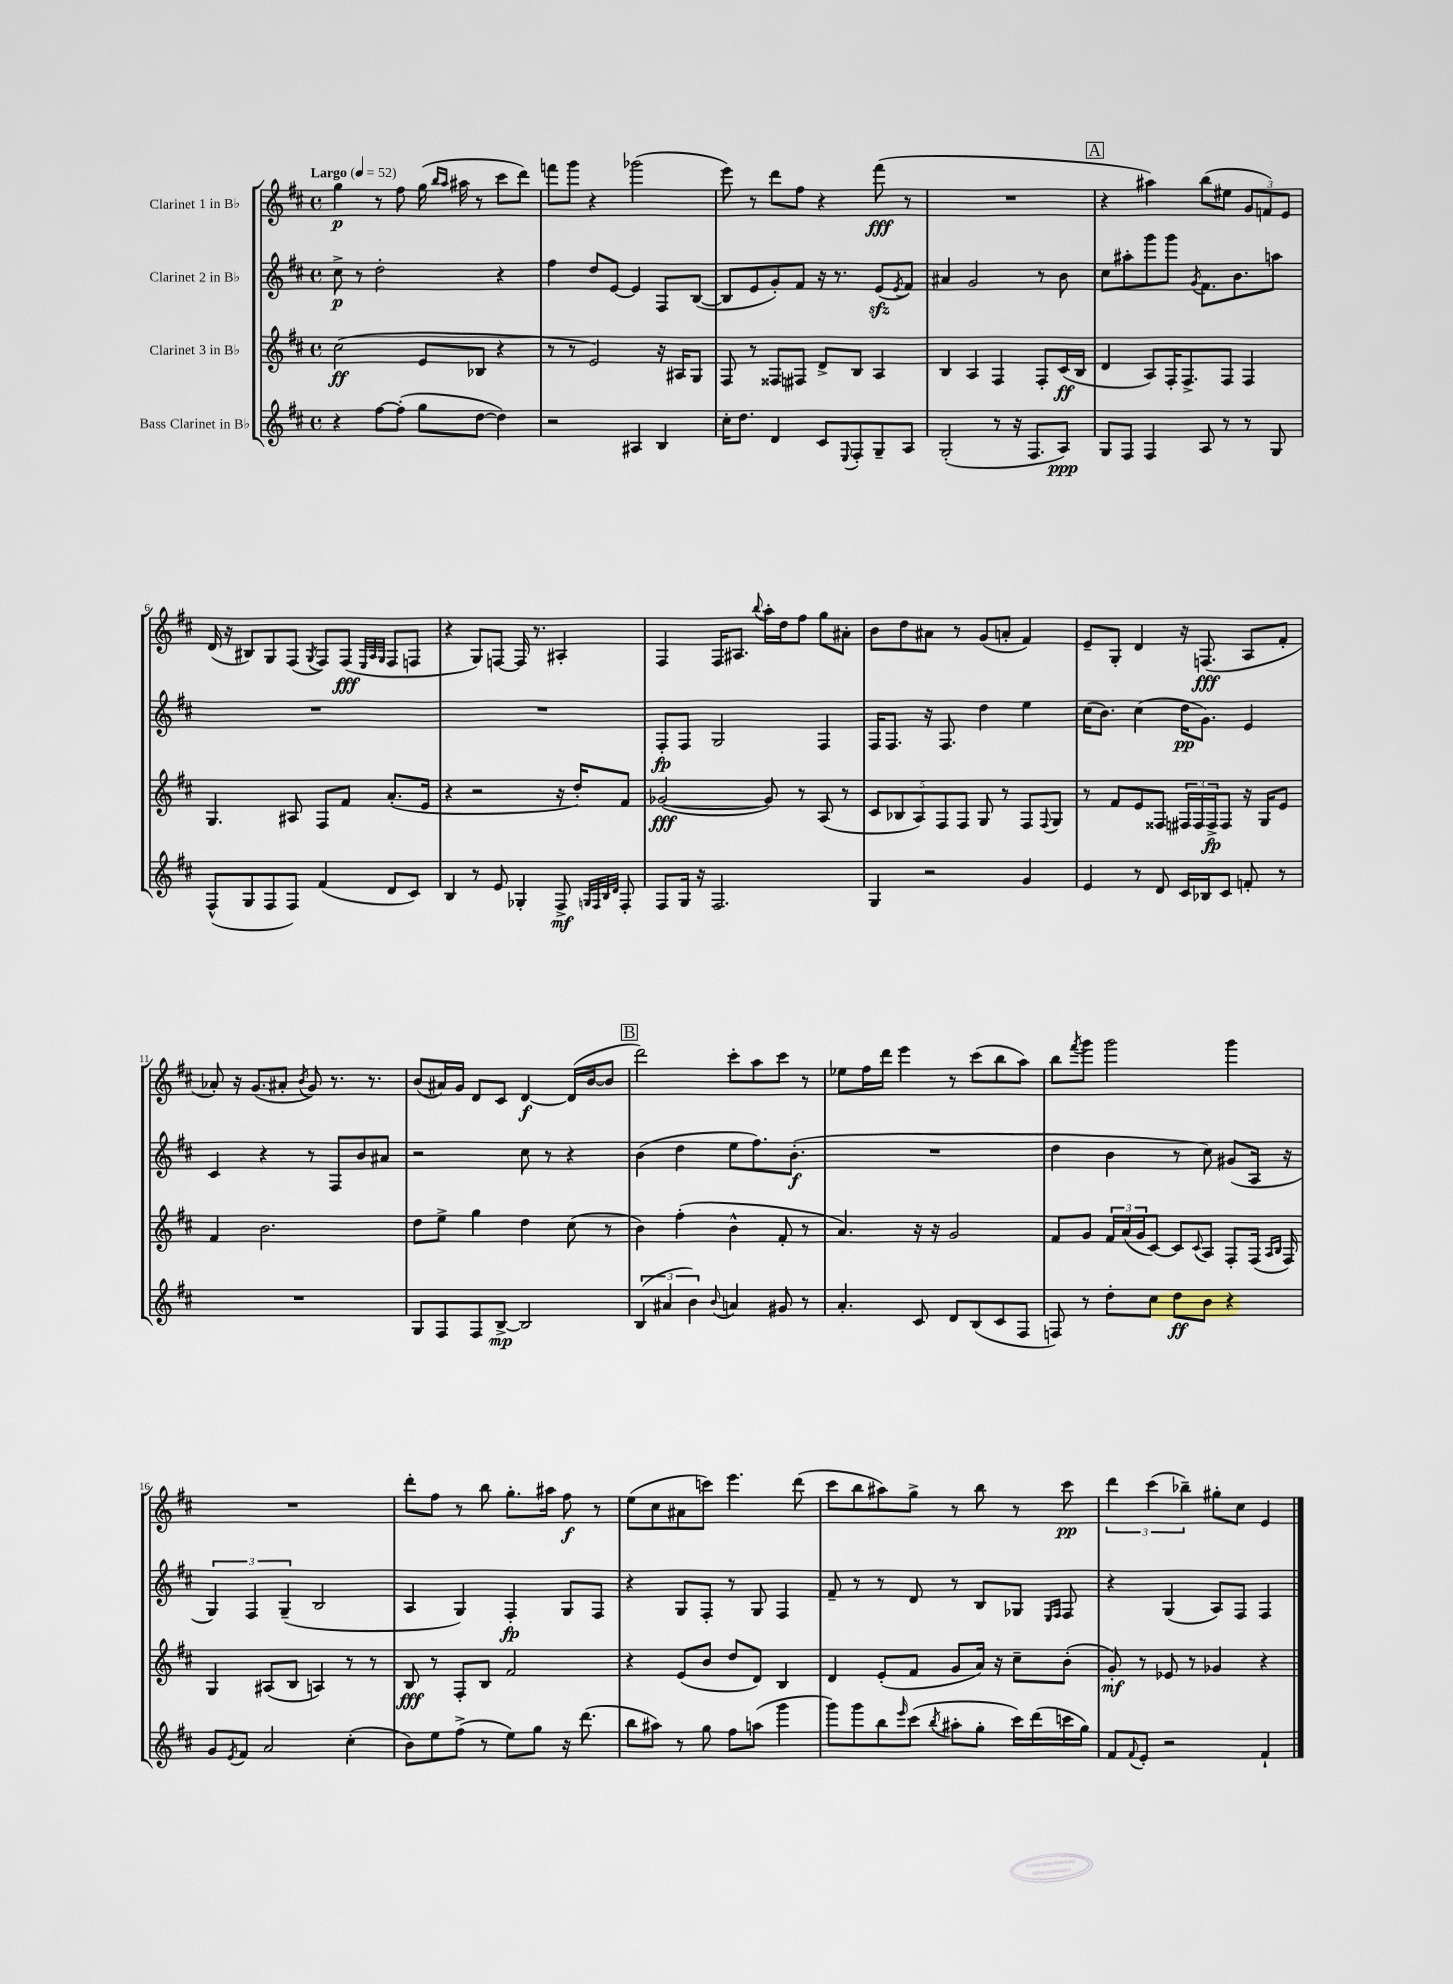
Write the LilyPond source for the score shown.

<<
\new StaffGroup <<
\new Staff = "s0" \with { instrumentName = "Clarinet 1 in Bb" } {
    \clef treble \key d \major \defaultTimeSignature \time 4/4 \tempo "Largo" 4 = 52
    g''4\p r8 fis''8 g''16( \grace { b''16 a''16 } ais''16 r8 cis'''8 d'''8) |
    f'''8 g'''8 r4 ges'''2( |
    e'''8) r8 d'''8 fis''8 r4 fis'''8\fff( r8 |
    R1 |
    \mark \markup { \box "A" } r4 ais''4) b''8( eis''8 \tuplet 3/2 { g'8 f'8) e'8 } |
    d'16( r16 bis8) g8 fis8( \acciaccatura { g8 } fis8) fis8\fff( \grace { e32 a32 g32 } fis8 f8 |
    r4 g8) f8~ f16 r8. ais4-. |
    fis4 fis16 ais8. \appoggiatura { b''8 } a''16-. d''16 fis''8 g''8 ais'8-. |
    b'8 d''8 ais'8 r8 g'8( a'8-. fis'4) |
    e'8-- g8-. d'4 r16 f8.\fff( a8 fis'8-. |
    aes'8-.) r16 g'8.( ais'8-. \acciaccatura { b'8 } g'8) r8. r8. |
    b'8( ais'16) g'16 d'8 cis'8 d'4~\f d'16( b'16~ b'8 |
    \mark \markup { \box "B" } d'''2) cis'''8-. a''8 cis'''8 r8 |
    ees''8 fis''16 d'''16 e'''4 r8 cis'''8( b''8 a''8) |
    b''8 \acciaccatura { fis'''8 } g'''8 g'''2 g'''4 |
    R1 |
    d'''8-. fis''8 r8 b''8 g''8.-. ais''16 fis''8\f r8 |
    e''8( cis''8 ais'8 c'''8) e'''4. d'''8( |
    cis'''8 b''8 ais''8) g''8-> r8 b''8 r8 cis'''8\pp |
    \tuplet 3/2 { d'''4 cis'''4( bes''4--) } gis''8-. cis''8 e'4 \bar "|." |
}
\new Staff = "s1" \with { instrumentName = "Clarinet 2 in Bb" } {
    \clef treble \key d \major \defaultTimeSignature \time 4/4
    cis''8->\p r8 d''2-. r4 |
    fis''4 d''8 e'8~ e'4 fis8 b8~( |
    b8 e'8 g'8-.) fis'8 r16 r8. e'8\sfz( \acciaccatura { e'8 } fis'8) |
    ais'4 g'2 r8 b'8 |
    \mark \markup { \box "A" } cis''8 ais''8-. g'''8 g'''8 \acciaccatura { g'8 } fis'8. b'8. a''8 |
    R1 |
    R1 |
    fis8-.\fp fis8 g2 fis4 |
    fis16 fis8. r16 fis8. d''4 e''4 |
    cis''16( b'8.) cis''4( d''16\pp g'8.) e'4 |
    cis'4 r4 r8 fis8 b'8 ais'8 |
    r2 cis''8 r8 r4 |
    \mark \markup { \box "B" } b'4( d''4 e''8 fis''8.) b'8.-.\f( |
    R1 |
    d''4 b'4 r8 cis''8) gis'8( a16 r16 |
    \tuplet 3/2 { g4) fis4 g4--( } b2 |
    a4 g4) fis4-.\fp g8 fis8 |
    r4 g8 fis8-. r8 g8 fis4 |
    fis'8-- r8 r8 d'8 r8 b8 ges8 \grace { e16 fis16 } fis8 |
    r4 g4( a8) fis8 fis4 \bar "|." |
}
\new Staff = "s2" \with { instrumentName = "Clarinet 3 in Bb" } {
    \clef treble \key d \major \defaultTimeSignature \time 4/4
    cis''2\ff( e'8 bes8 r4 |
    r8 r8 e'2) r16 ais16 g8 |
    fis8 r8 fisis8 fis8 d'8-> b8 a4 |
    b4 a4 fis4 fis8-. cis'16\ff( b16 |
    \mark \markup { \box "A" } d'4 a8) fis16-. fis8.-> fis8 fis4 |
    g4. ais8 fis8 fis'8 a'8.-.( e'16 |
    r4 r2 r16 d''16-.) fis'8 |
    ges'2~\fff( ges'8) r8 a8( r8 |
    \tuplet 5/4 { cis'8 bes8 a8) fis8 fis8 } g8 r8 fis8 \appoggiatura { fis8 } g8 |
    r8 fis'8 e'8 fisis8 \tuplet 3/2 { fis16 fis16 fis16->\fp } fis8 r16 g16 e'8 |
    fis'4 b'2. |
    d''8 e''8-> g''4 d''4 cis''8( r8 |
    \mark \markup { \box "B" } b'4) fis''4-.( b'4-^ fis'8-. r8 |
    a'4.) r16 r16 g'2 |
    fis'8 g'8 \tuplet 3/2 { fis'16 a'16( g'16 } cis'8~) cis'8 \appoggiatura { cis'8 } a8 fis8-. fis16( \grace { a16 b16 } fis16) |
    g4 ais8( b8 a4) r8 r8 |
    b8\fff r8 fis8-. b8 fis'2 |
    r4 e'8( b'8 d''8 d'8) b4 |
    d'4 e'8-.( fis'8 g'8 a'16) r16 cis''8-- b'8-.( |
    g'8-.\mf) r8 ees'8 r8 ges'4 r4 \bar "|." |
}
\new Staff = "s3" \with { instrumentName = "Bass Clarinet in Bb" } {
    \clef treble \key d \major \defaultTimeSignature \time 4/4
    r4 fis''8~ fis''8-.( g''8 d''8~ d''4) |
    r2 ais4 b4 |
    cis''16-. d''8. d'4 cis'8 \appoggiatura { e8 } fis8-. g8-- a8 |
    g2-.( r8 r16 fis8. a8\ppp) |
    \mark \markup { \box "A" } g8 fis8 fis4 a8 r8 r8 g8 |
    fis8-^( g8 fis8 fis8) fis'4( d'8 cis'8) |
    b4 r8 e'8 ges4-. fis8->\mf \grace { g32 fis32 b32 d'32 } fis8-. |
    fis8 g16 r16 fis2. |
    g4 r2 g'4 |
    e'4 r8 d'8 cis'16 bes16 cis'8 f'8-. r8 |
    R1 |
    g8 fis8 fis8 b8~->\mp b2 |
    \mark \markup { \box "B" } \tuplet 3/2 { b4( ais'4 b'4) } \appoggiatura { b'8 } a'4 gis'8 r8 |
    a'4.-. cis'8 d'8 b8( cis'8 fis8 |
    f8) r8 d''8-. cis''8 d''8\ff b'8 r4 |
    g'8 \acciaccatura { e'8 } fis'8 a'2 cis''4-.( |
    b'8) e''8 fis''8->( r8 e''8) g''8 r16 d'''8.( |
    b''8 ais''8) r8 g''8 fis''8 a''8( g'''4 |
    g'''8) g'''8 b''8 \grace { e'''16 } cis'''8( \acciaccatura { b''8 } ais''8-. g''8-. cis'''16) d'''16( c'''16 g''16) |
    fis'8 \appoggiatura { fis'8 } e'8-. r2 fis'4-! \bar "|." |
}
>>
>>
